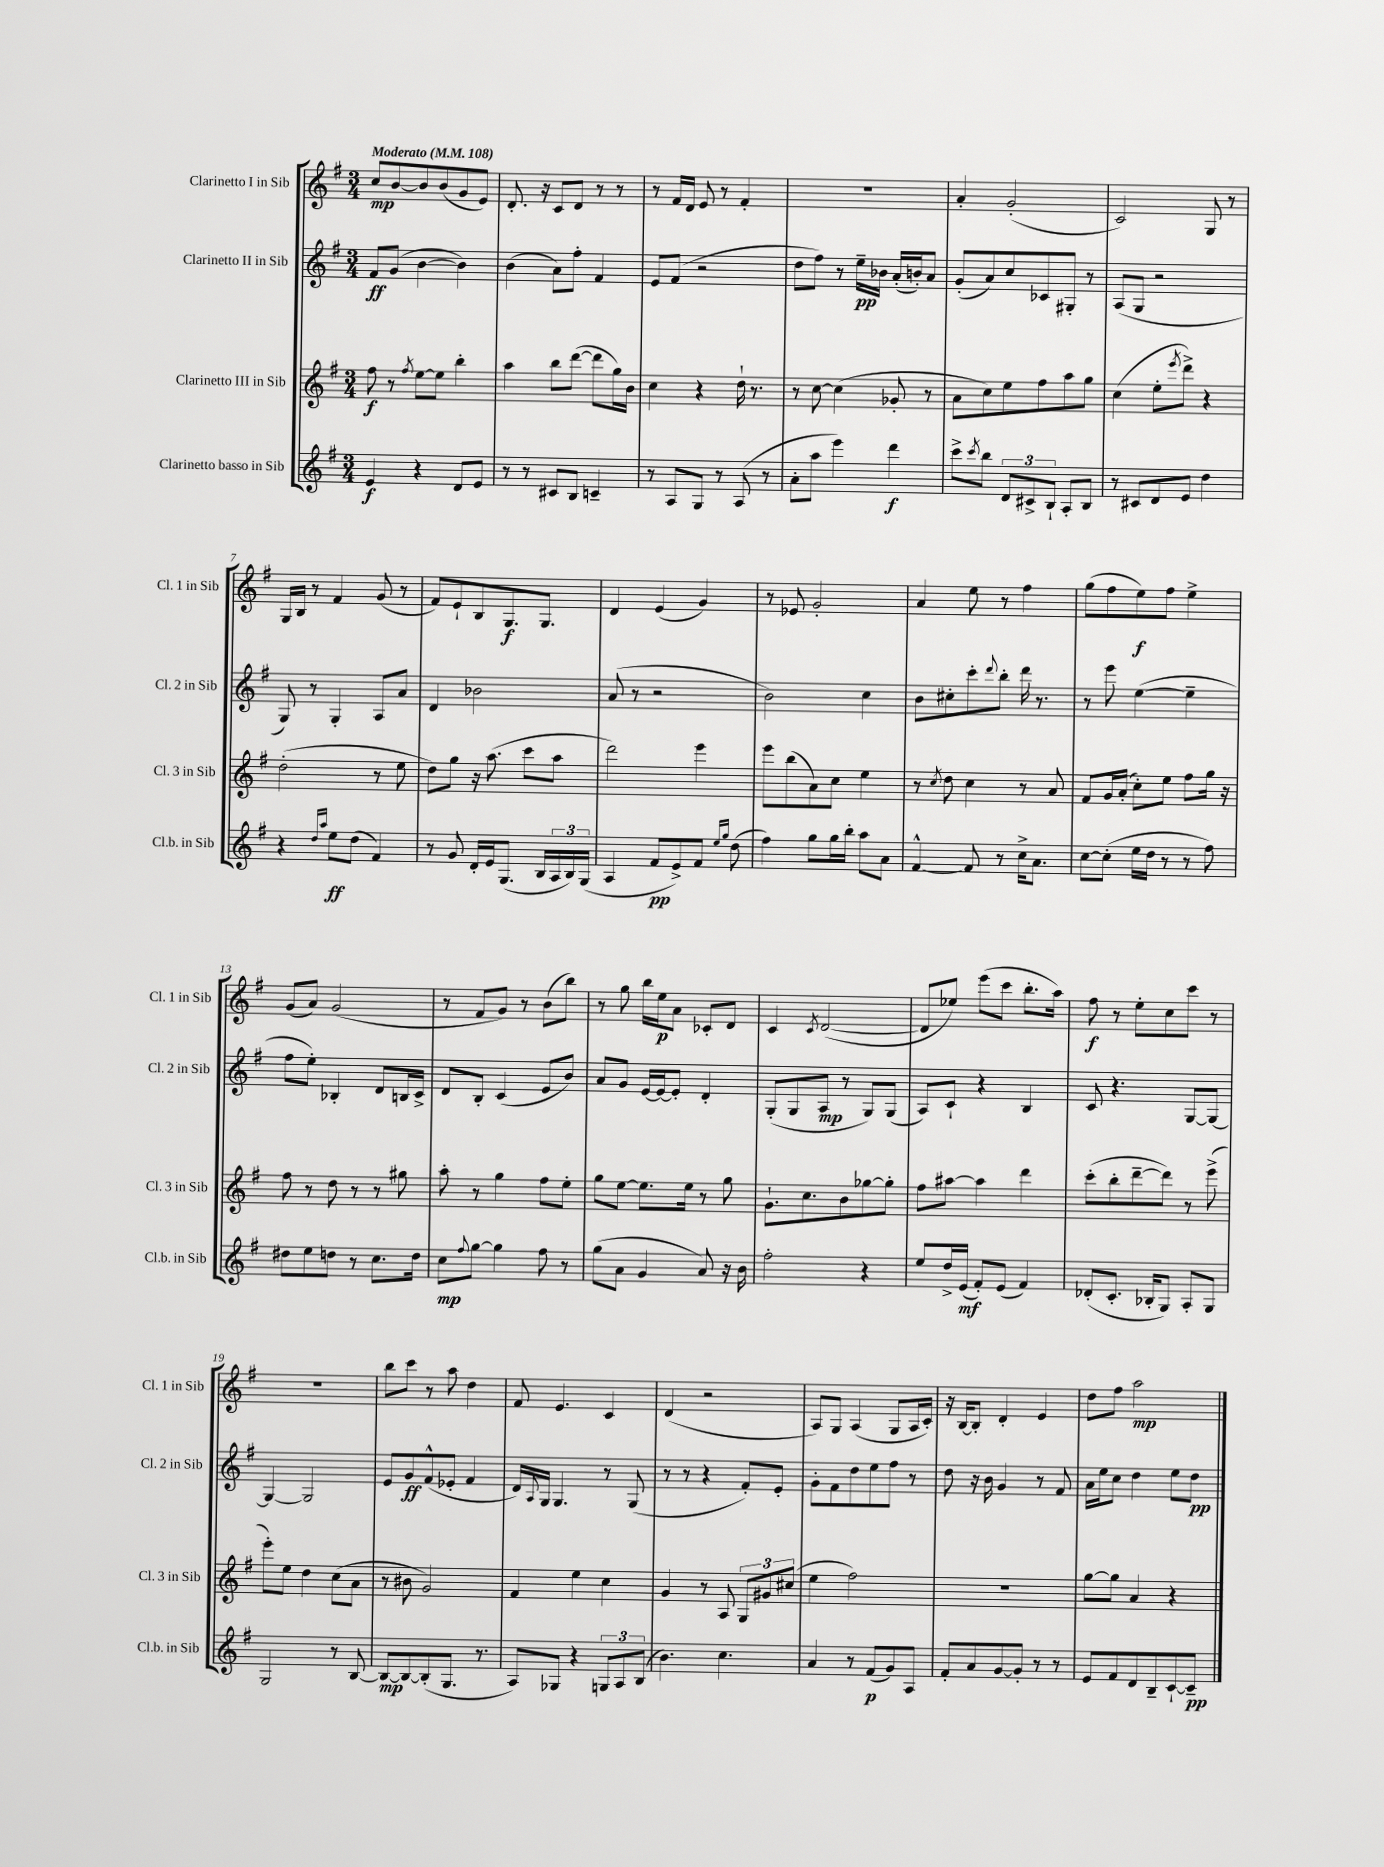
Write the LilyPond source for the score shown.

<<
\new StaffGroup <<
\new Staff = "s0" \with { instrumentName = "Clarinetto I in Sib" shortInstrumentName = "Cl. 1 in Sib" } {
    \clef treble \key g \major \numericTimeSignature \time 3/4 \tempo "Moderato" 4 = 108
    c''8\mp b'8~ b'8 b'8( g'8 e'8) |
    d'8.-. r16 c'8 d'8 r8 r8 |
    r8 fis'16 d'16 e'8 r8 fis'4-. |
    R2. |
    a'4-. g'2-.( |
    c'2) g8 r8 |
    g16 b16 r8 fis'4 g'8( r8 |
    fis'8) e'8-! b8 g8.\f g8. |
    d'4 e'4( g'4) |
    r8 ees'8 g'2-. |
    a'4 e''8 r8 fis''4 |
    g''8( fis''8 e''8\f) fis''8 e''4-> |
    g'8( a'8) g'2( |
    r8 fis'8 g'8) r8 b'8( b''8) |
    r8 g''8 b''16 e''16\p a'8 ces'8-. d'8 |
    c'4 \acciaccatura { c'8 } d'2~( |
    d'8 ees''8) e'''8( c'''8 b''8.-. a''16) |
    fis''8\f r8 e''8-. c''8 c'''8 r8 |
    R2. |
    b''8 c'''8 r8 a''8 d''4 |
    fis'8 e'4. c'4 |
    d'4( r2 |
    a8) g8 a4( g8 a16 c'16-.) |
    r16 b16~ b8-. d'4-. e'4 |
    d''8 fis''8 a''2\mp \bar "|." |
}
\new Staff = "s1" \with { instrumentName = "Clarinetto II in Sib" shortInstrumentName = "Cl. 2 in Sib" } {
    \clef treble \key g \major \numericTimeSignature \time 3/4
    fis'8\ff g'8( b'4~ b'4) |
    b'4( a'8) fis''8-. fis'4 |
    e'8 fis'8( r2 |
    d''8 fis''8) r8 e''16--\pp bes'16 a'16-.( b'16-.) a'8 |
    g'8-.( a'8) c''8 ces'8 gis8-. r8 |
    a8( g8 r2 |
    g8) r8 g4-. a8 a'8 |
    d'4 bes'2 |
    a'8( r8 r2 |
    b'2) c''4 |
    b'8 cis''8-. c'''8-. \appoggiatura { d'''8 } b''8-. d'''16 r8. |
    r8 e'''8 e''4~( e''4-- |
    fis''8 e''8-.) bes4-. d'8 b16 c'16-> |
    d'8 b8-. c'4( e'8 b'8) |
    a'8 g'8 e'16~ e'16~ e'8-. d'4-. |
    g8-.( g8 a8\mp r8 g8) g8( |
    a8) c'8-! r4 b4 |
    c'8 r4. g8~ g8~ |
    g4~ g2 |
    e'8 g'8\ff fis'8-^( ees'8-. fis'4 |
    d'16) \appoggiatura { a8 } g16 g4. r8 g8( |
    r8 r8 r4 fis'8-.) e'8-. |
    g'8-. fis'8 d''8 e''8 fis''8 r8 |
    d''8 r16 b'16 g'4 r8 fis'8 |
    a'16 e''16 c''8 d''4 e''8 d''8\pp \bar "|." |
}
\new Staff = "s2" \with { instrumentName = "Clarinetto III in Sib" shortInstrumentName = "Cl. 3 in Sib" } {
    \clef treble \key g \major \numericTimeSignature \time 3/4
    fis''8\f r8 \acciaccatura { fis''8 } e''8~ e''8 b''4-. |
    a''4 b''8 d'''8~( d'''8 g''16) b'16 |
    c''4 r4 d''16-! r8. |
    r8 c''8~ c''4( ges'8-. r8 |
    a'8 c''8) e''8 fis''8 a''8 g''8 |
    c''4( e''8-. \acciaccatura { e'''8 } d'''8->) r4 |
    d''2-.( r8 e''8 |
    d''8) g''8 r16 a''8.( c'''8 a''8 |
    d'''2) e'''4 |
    e'''8 b''8( a'8) c''8 e''4 |
    r8 \acciaccatura { c''8 } d''8 c''4 r8 a'8 |
    fis'8 g'16 a'16-.( c''8-.) e''8 fis''8 g''16 r16 |
    fis''8 r8 d''8 r8 r8 gis''8 |
    a''8-. r8 g''4 fis''8 e''8-. |
    g''8 e''8~ e''8. e''16 r8 g''8 |
    g'8.-! c''8. b'8 ges''8~ ges''8-. |
    fis''8 ais''8~ ais''4 d'''4 |
    c'''8-.( b''8-. d'''8~-- d'''8) r8 e'''8->( |
    e'''8-.) e''8 d''4 c''8( a'8 |
    r8 bis'8 g'2) |
    fis'4 e''4 c''4 |
    g'4 r8 a8 \tuplet 3/2 { g8 gis'8 cis''8( } |
    e''4 fis''2) |
    R2. |
    g''8~ g''8 a'4 r4 \bar "|." |
}
\new Staff = "s3" \with { instrumentName = "Clarinetto basso in Sib" shortInstrumentName = "Cl.b. in Sib" } {
    \clef treble \key g \major \numericTimeSignature \time 3/4
    e'4\f r4 d'8 e'8 |
    r8 r8 cis'8 b8 c'4-- |
    r8 a8 g8 r8 a8( r8 |
    a'8-. a''8 e'''4) d'''4\f |
    c'''8-> \acciaccatura { c'''8 } b''8 \tuplet 3/2 { d'8 cis'8-> b8-! } a8-. b8 |
    r8 cis'8 d'8 e'8 d''4 |
    r4 \grace { d''16 a''16 } e''8\ff d''8( fis'4) |
    r8 g'8 d'16-. e'16 g8.( b16 \tuplet 3/2 { a16 b16) g16( } |
    a4 fis'8\pp e'8->) fis'8 \grace { e''16 g''16 } d''8( |
    fis''4) g''8 g''16 b''16-. a''8 a'8 |
    fis'4~-^ fis'8 r8 c''16-> a'8. |
    c''8~ c''8-.( e''16 d''16 r8 r8 fis''8) |
    dis''8 e''8 d''8 r8 c''8. d''16 |
    c''8\mp \appoggiatura { fis''8 } g''8~ g''4 fis''8 r8 |
    g''8( a'8 g'4 a'8) r16 b'16 |
    fis''2-. r4 |
    e''8 d''16-> e'16\mf( fis'8-.) e'8( fis'4) |
    des'8-.( c'8.-. bes16-. g8) a8-. g8 |
    g2 r8 b8~ |
    b8~\mp b8~ b8-.( g8. r8. |
    a8) ges8 r4 \tuplet 3/2 { g8 a8 b8( } |
    b'4.) c''4. |
    a'4 r8 fis'8\p( g'8) a8 |
    fis'8-. a'8 g'8~ g'8-. r8 r8 |
    e'8 fis'8 d'8 b8-- c'8~-! c'8--\pp \bar "|." |
}
>>
>>
